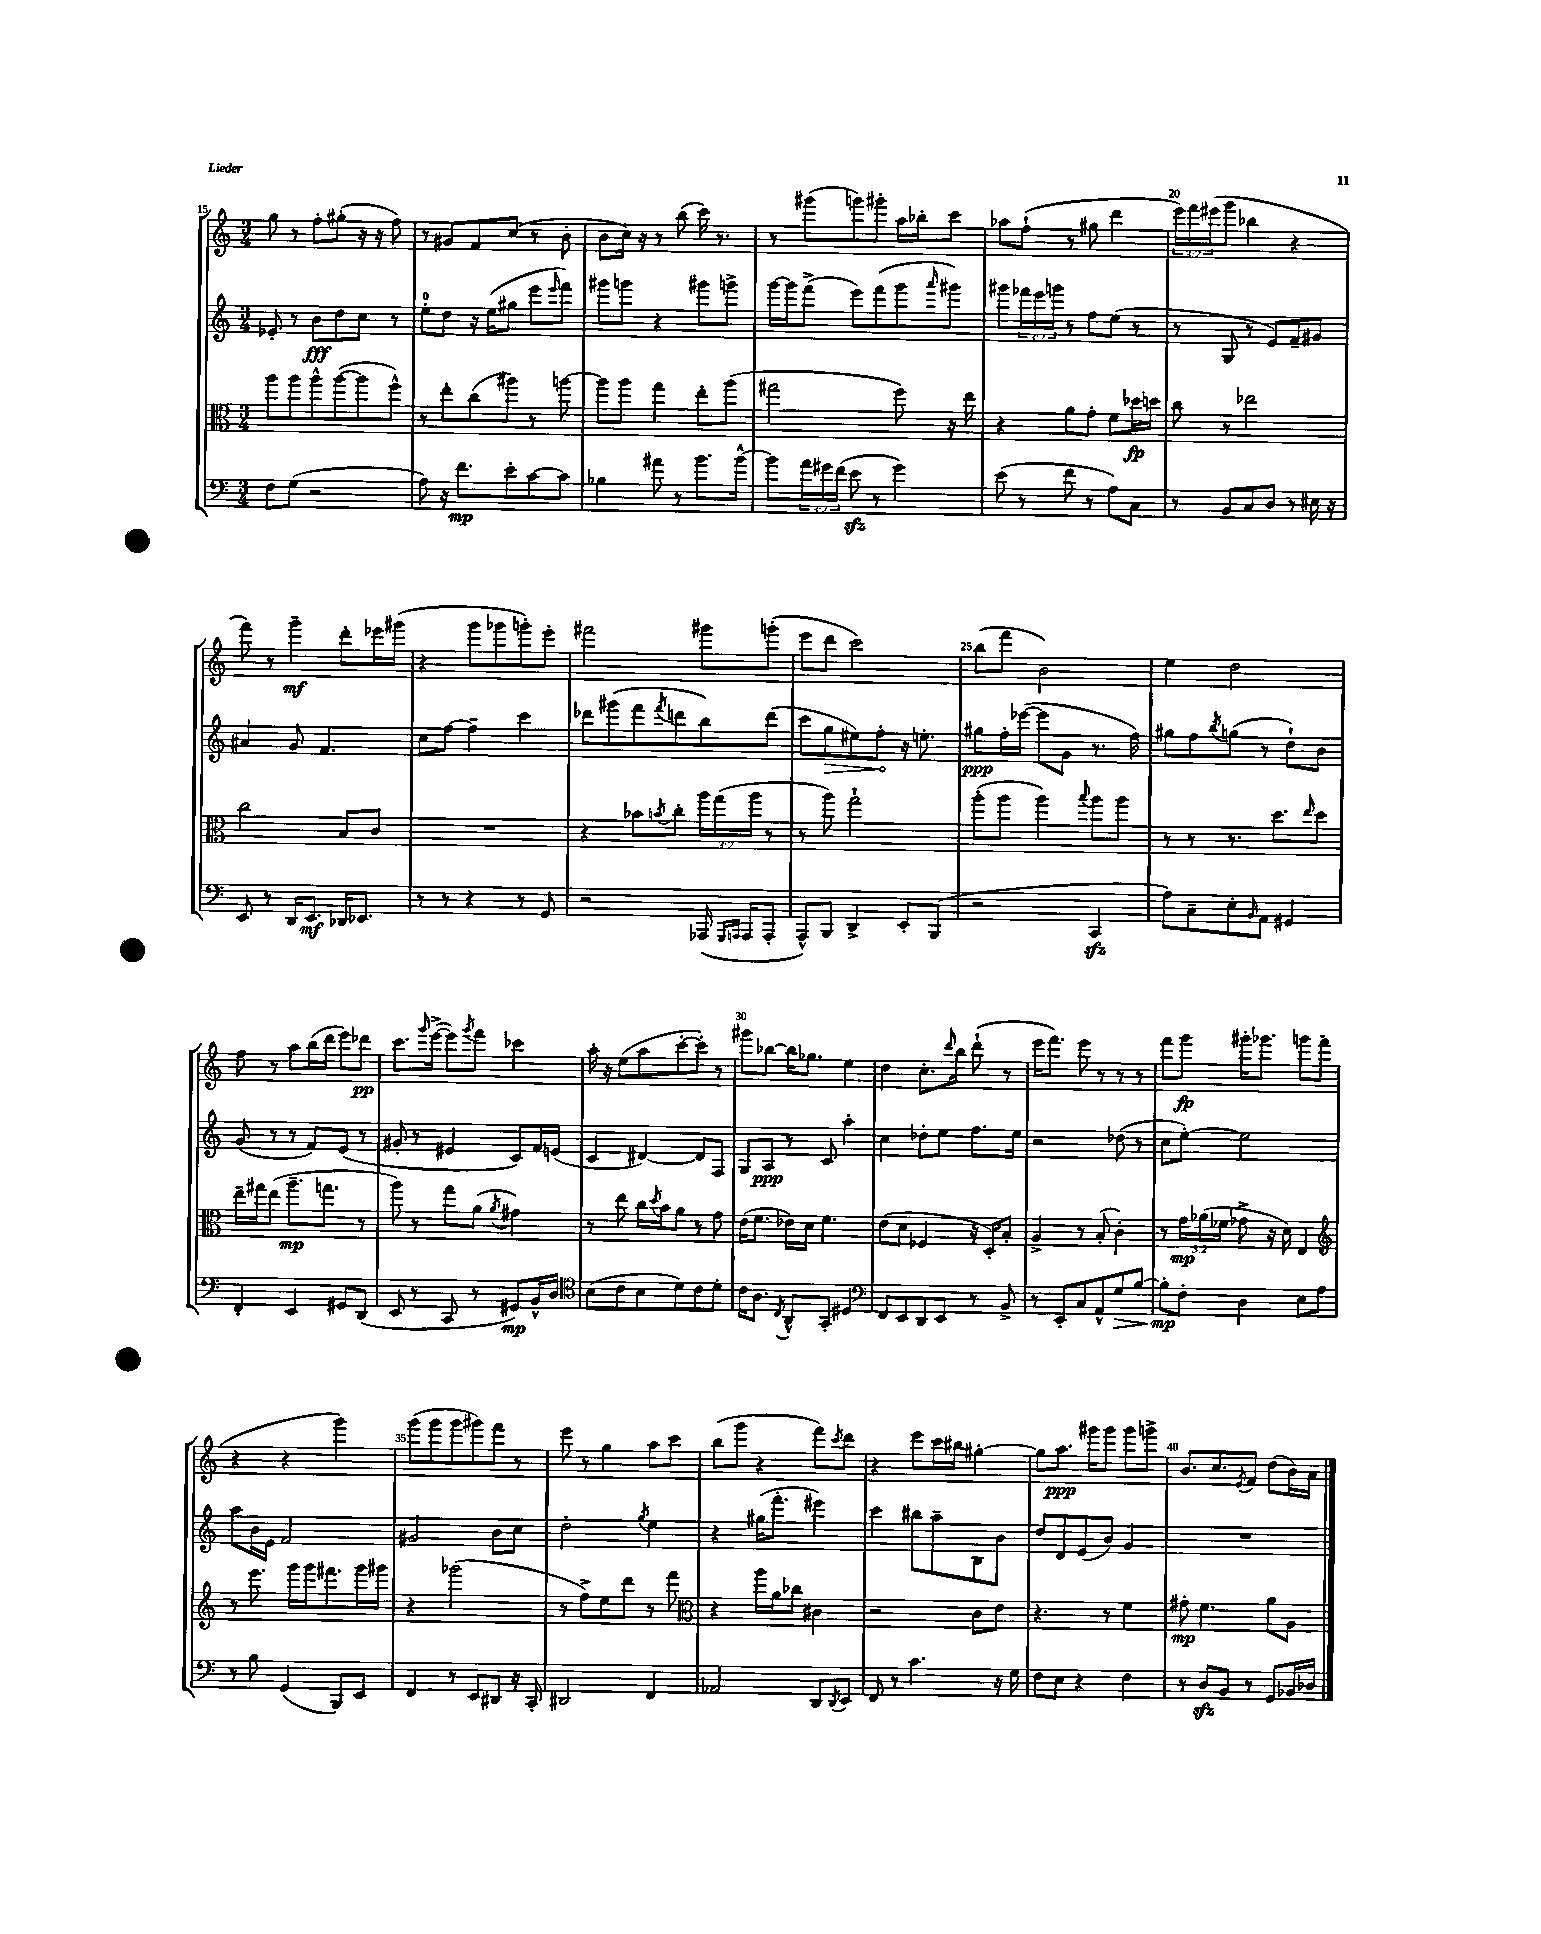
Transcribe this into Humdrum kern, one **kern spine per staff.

**kern	**dynam	**kern	**dynam	**kern	**dynam	**kern	**dynam
*part4	*part4	*part3	*part3	*part2	*part2	*part1	*part1
*staff4	*staff4	*staff3	*staff3	*staff2	*staff2	*staff1	*staff1
*clefF4	*	*clefC3	*	*clefG2	*	*clefG2	*
*k[]	*	*k[]	*	*k[]	*	*k[]	*
*M3/4	*	*M3/4	*	*M3/4	*	*M3/4	*
=15	=15	=15	=15	=15	=15	=15	=15
8F\L	.	8aa\L	.	8e-X'/	.	8gg\	.
(8G\J	.	8aa\	.	8r	.	8r	.
2r	.	8aa^^\	.	8b\L	fff	8ff'\L	.
.	.	([8aa\	.	8dd\	.	(8gg#X'\J	.
.	.	8aa\]	.	8cc\J	.	16r	.
.	.	.	.	.	.	16r	.
.	.	8ff^^\J)	.	8r	.	8ff\)	.
=16	=16	=16	=16	=16	=16	=16	=16
8A\)	.	8r	.	8ee'\L	.	8r	.
16r	.	8ee'\L	.	8dd\J	.	8g#X/L	.
8.f\L	mp	.	.	.	.	.	.
.	.	(8cc\	.	16r	.	8f/	.
.	.	.	.	(16ee\KL	.	.	.
8e'\	.	8aa#X\J)	.	8gg#X\J	.	(8cc/J	.
[8c\	.	8r	.	8eee\L	.	8r	.
.	.	.	.	16qqeee/	.	.	.
8c\J]	.	[8aan\	.	8fff\J)	.	8b'\	.
=17	=17	=17	=17	=17	=17	=17	=17
4B-X\	.	8aa\L]	.	8ggg#X\L	.	8b\L	.
.	.	8aa\J	.	8gggn\J	.	16cc\Jk)	.
.	.	.	.	.	.	16r	.
8a#X\	.	4gg\	.	4r	.	8r	.
8r	.	.	.	.	.	(8bb\	.
8.b\L	.	8ee'\L	.	8ggg#X\L	.	16ccc\)	.
.	.	.	.	.	.	8.r	.
.	.	(8aa\J	.	8gggn^\J	.	.	.
[16b^^\Jk	.	.	.	.	.	.	.
=18	=18	=18	=18	=18	=18	=18	=18
8b\L]	.	2gg#X\	.	[16ggg\LL	.	8r	.
.	.	.	.	16ggg\J]	.	.	.
24a\L	.	.	.	(8fff^\J	.	(8ggg#X\L	.
24g#X\	.	.	.	.	.	.	.
(24f\JJ	.	.	.	.	.	.	.
8ezz\	.	.	.	8eee\L)	.	8gggn\)	.
8r	.	.	.	(8fff\	.	8ggg#X'\J	.
4g#\)	.	8ff\)	.	8ggg\	.	16aa\LL	.
.	.	.	.	.	.	16bb-X'\J	.
.	.	.	.	16qqaaa/	.	.	.
.	.	16r	.	8ggg#X\J)	.	8ccc\J	.
.	.	16ee\	.	.	.	.	.
=19	=19	=19	=19	=19	=19	=19	=19
(8e\	.	4r	.	8ggg#X\L	.	8aa-X\L	.
8r	.	.	.	24fff-X\L	.	(8ff`\J	.
.	.	.	.	24eee\	.	.	.
.	.	.	.	24gggn\JJ	.	.	.
8f\	.	8a\L	.	8r	.	8r	.
8r	.	8g'\J	.	8ff\L	.	8gg#X\	.
8A\L)	.	8f\L	.	(8ee\J	.	4ddd\	.
8C\J	.	16dd-X\L	fp	8r	.	.	.
.	.	16ddn\JJ	.	.	.	.	.
=20	=20	=20	=20	=20	=20	=20	=20
8r	.	8cc\	.	8r	.	24eee\LL)	.
.	.	.	.	.	.	24fff\	.
.	.	.	.	.	.	(24eee#X\J	.
8BB/L	.	8r	.	8G/	.	8ggg\J	.
8C/	.	2ee-X\	.	8r	.	4bb-X\	.
8D/J	.	.	.	8e/L)	.	.	.
8r	.	.	.	8f~/	.	4r	.
16E#X\	.	.	.	8g#X/J	.	.	.
16r	.	.	.	.	.	.	.
!!LO:LB:g=z
=21	=21	=21	=21	=21	=21	=21	=21
8EE/	.	2cc\	.	4a#X/	.	8fff\)	.
8r	.	.	.	.	.	8r	.
16DD/KL	.	.	.	8g/	.	4ggg~\	mf
8.EE/J	mf	.	.	.	.	.	.
.	.	.	.	4.f/	.	.	.
16DD-X/KL	.	8B/L	.	.	.	8ddd'\L	.
8.EE-X/J	.	.	.	.	.	.	.
.	.	8c/J	.	.	.	16eee-X\L	.
.	.	.	.	.	.	(16ggg#X\JJ	.
=22	=22	=22	=22	=22	=22	=22	=22
8r	.	2.r	.	8cc\L	.	4r	.
8r	.	.	.	[8ff\J	.	.	.
4r	.	.	.	4ff~\]	.	8ggg\L	.
.	.	.	.	.	.	8ggg-X\	.
8r	.	.	.	4ccc\	.	8gggn'\)	.
8GG/	.	.	.	.	.	8eee'\J	.
=23	=23	=23	=23	=23	=23	=23	=23
2r	.	4r	.	8ddd-X\L	.	2fff#X\	.
.	.	.	.	(8ggg#X\	.	.	.
.	.	8b-X\L	.	8fff\	.	.	.
.	.	8qbn/	.	8qfff/	.	.	.
.	.	8cc'\J	.	8dddn\	.	.	.
(16AAA-X/	.	24aa\LL	.	8bb\)	.	8ggg#X\L	.
.	.	(24gg\	.	.	.	.	.
16qqGGG/LL	.	.	.	.	.	.	.
16qqAAAn/JJ	.	.	.	.	.	.	.
16AAA/KL	.	.	.	.	.	.	.
.	.	24aa\JJ	.	.	.	.	.
8AAA'/J	.	8r	.	(8ddd\J	.	(8gggn'\J	.
=24	=24	=24	=24	=24	=24	=24	=24
8AAA^^/L)	.	8r	.	8ccc\L	.	8eee\L	.
!	!	!	!	!	!LO:HP:b	!	!
8BBB/J	.	8aa\)	.	8gg\	>	8ddd\J	.
4DD^/	.	2gg`\	.	8ee#X\)	.	2ccc\)	.
.	.	.	.	8ff'\J	.	.	.
8EE'/L	.	.	.	16r	]	.	.
.	.	.	.	8.een'\	.	.	.
(8BBB/J	.	.	.	.	.	.	.
=25	=25	=25	=25	=25	=25	=25	=25
2r	.	(8aa'\L	.	8gg#X\L	ppp	(8bb\L	.
.	.	8aa\J	.	16ff'\L	.	8fff\J	.
.	.	.	.	([16eee-X\JJ	.	.	.
.	.	4aa\)	.	8eee-\L]	.	2b\)	.
.	.	.	.	8g\J	.	.	.
.	.	8qqbb/	.	.	.	.	.
4CCzz/	.	8aa\L	.	8.r	.	.	.
.	.	8aa\J	.	.	.	.	.
.	.	.	.	16ff\)	.	.	.
=26	=26	=26	=26	=26	=26	=26	=26
8A\L)	.	8r	.	8gg#X\L	.	4ee\	.
8C~\	.	8r	.	8ff\	.	.	.
.	.	.	.	8qbb/	.	.	.
8E'\	.	8.r	.	(8ggn\J	.	2dd\	.
16qqBB/	.	.	.	.	.	.	.
8AA\J	.	.	.	8r	.	.	.
.	.	8.dd\L	.	.	.	.	.
4GG#X/	.	.	.	8dd`\L)	.	.	.
.	.	16qqee/	.	.	.	.	.
.	.	8dd\J	.	8b\J	.	.	.
!!LO:LB:g=z
=27	=27	=27	=27	=27	=27	=27	=27
4FF'/	.	16ee~\LL	.	(8g/	.	8ff\	.
.	.	16gg#X\J	.	.	.	.	.
.	.	(8ee\J	.	8r	.	8r	.
4EE/	.	8.aa~\L	mp	8r	.	8aa\L	.
.	.	.	.	8f/L)	.	(16bb\L	.
.	.	8.ggn\J	.	.	.	16ddd\JJ	.
8GG#X/L	.	.	.	(8e/J	.	8eee\L)	.
(8DD/J	.	8r	.	8r	.	8ddd-X\J	pp
=28	=28	=28	=28	=28	=28	=28	=28
8EE/	.	8aa\)	.	8g#X'/	.	8.ccc\L	.
8r	.	8r	.	8r	.	.	.
.	.	.	.	.	.	16qqggg/	.
.	.	.	.	.	.	([16eee^\Jk	.
8CC/	.	8gg\L	.	4e#X/	.	8eee\L])	.
.	.	.	.	.	.	8qggg/	.
8r	.	(8a\J	.	.	.	8fff\J	.
.	.	8qa/	.	.	.	.	.
8GG#X/L)	mp	4g#X\)	.	8c/L)	.	4ccc-X\	.
16BB^^/L	.	.	.	16f/L	.	.	.
16D/JJ	.	.	.	(16en/JJ	.	.	.
=29	=29	=29	=29	=29	=29	=29	=29
*clefC4	*	*	*	*	*	*	*
(8B\L	.	8r	.	4c/	.	16aa'\	.
.	.	.	.	.	.	16r	.
8c\	.	8ee\	.	.	.	(8ee\L	.
8B\	.	16cc\LL	.	[4d#X/)	.	8aa\	.
.	.	8qdd/	.	.	.	.	.
.	.	16b\J	.	.	.	.	.
8d\)	.	8a\J	.	.	.	[8ccc'\	.
8c\	.	8r	.	8d#/L]	.	8ccc'\J])	.
8d'\J	.	8g\	.	8F/J	.	8r	.
=30	=30	=30	=30	=30	=30	=30	=30
16c\KL	.	(16e\KL	.	8G/L	.	8ggg#X\L	.
8.A\J	.	8.f\J	.	.	.	.	.
.	.	.	.	8A/J	ppp	[8bb-X\J	.
8qC/	.	.	.	.	.	.	.
8AA^^/L	.	16e-X\LL)	.	8r	.	16bb-\KL]	.
.	.	16d\JJ	.	.	.	8.gg-X\J	.
8GG'/J	.	4.f\	.	8c/	.	.	.
4D#X/	.	.	.	4aa'\	.	4ee\	.
=31	=31	=31	=31	=31	=31	=31	=31
*clefF4	*	*	*	*	*	*	*
8FF/L	.	(8e\L	.	4cc\	.	4dd\	.
8EE/	.	8d\J	.	.	.	.	.
8DD/	.	4F-X/	.	8dd-X'\L	.	8.cc'\L	.
8EE/J	.	.	.	8ee\J	.	.	.
.	.	.	.	.	.	16qqddd/	.
.	.	.	.	.	.	16bb\Jk	.
8r	.	16r	.	8.ff\L	.	(8ddd`\	.
.	.	16D'/KL)	.	.	.	.	.
8BB^/	.	8B'/J	.	.	.	8r	.
.	.	.	.	16ee\Jk	.	.	.
=32	=32	=32	=32	=32	=32	=32	=32
8r	.	4A^/	.	2r	.	16eee\KL	.
.	.	.	.	.	.	8.fff\J)	.
8EE'/L	.	.	.	.	.	.	.
8C/	.	8r	.	.	.	8eee\	.
8AA^^/	.	(8B'/	.	.	.	8r	.
!	!LO:HP:b	!	!	!	!	!	!
8G/	>	4c'\)	.	(8dd-X\	.	8r	.
[8B/J	.	.	.	8r	.	8r	.
=33	=33	=33	=33	=33	=33	=33	=33
8B'\L]	mp	8r	.	8cc\L	.	8fff\L	.
8F'\J	]	24g\LL	mp	[8ee'\J)	.	8ggg\J	fp
.	.	(24a-X\	.	.	.	.	.
.	.	24f-X\JJ	.	.	.	.	.
4D\	.	8g-X^\	.	2ee\]	.	16ggg#X'\KL	.
.	.	.	.	.	.	8.ggg-X\J	.
.	.	16r	.	.	.	.	.
.	.	16d\)	.	.	.	.	.
8E\L	.	4E/	.	.	.	8gggn\L	.
8A\J	.	.	.	.	.	(8fff\J	.
!!LO:LB:g=z
=34	=34	=34	=34	=34	=34	=34	=34
*	*	*clefG2	*	*	*	*	*
8r	.	8r	.	8aa\L	.	4r	.
8B\	.	8.eee\	.	16b\L	.	.	.
.	.	.	.	16e\JJ	.	.	.
(4GG/	.	.	.	2f/	.	4r	.
.	.	16ggg\LL	.	.	.	.	.
.	.	16ggg\J	.	.	.	.	.
.	.	8.fff#X\	.	.	.	.	.
8BBB/L)	.	.	.	.	.	4ggg\)	.
8EE/J	.	16ggg\L	.	.	.	.	.
.	.	16ggg#X\JJ	.	.	.	.	.
=35	=35	=35	=35	=35	=35	=35	=35
4FF/	.	4r	.	2g#X/	.	(8ggg\L	.
.	.	.	.	.	.	8ggg\	.
8r	.	(2ggg-X\	.	.	.	8ggg\	.
8EE/L	.	.	.	.	.	8ggg#X\)	.
8DD#X/J	.	.	.	8b\L	.	8fff\J	.
16r	.	.	.	8cc\J	.	8r	.
16CC'/	.	.	.	.	.	.	.
=36	=36	=36	=36	=36	=36	=36	=36
2DD#X/	.	8r	.	2dd'\	.	8eee\	.
.	.	8ff^\L)	.	.	.	8r	.
.	.	8ee\	.	.	.	4gg\	.
.	.	8ddd\J	.	.	.	.	.
.	.	.	.	8qgg/	.	.	.
4FF/	.	8r	.	4ee\	.	8aa\L	.
.	.	8fff\	.	.	.	8ccc\J	.
=37	=37	=37	=37	=37	=37	=37	=37
*	*	*clefC3	*	*	*	*	*
2AA-X/	.	4r	.	4r	.	(8bb\L	.
.	.	.	.	.	.	8ggg\J	.
.	.	16aa\LL	.	(16gg#X\KL	.	4r	.
.	.	16a\J	.	8.fff'\J	.	.	.
.	.	8cc-X\J	.	.	.	.	.
8DD/L	.	4c#X\	.	4eee#X\)	.	8fff\L)	.
8qDD/	.	.	.	.	.	8qccc/	.
8EE/J	.	.	.	.	.	8ddd\J	.
=38	=38	=38	=38	=38	=38	=38	=38
8FF/	.	2r	.	4ccc\	.	4r	.
8r	.	.	.	.	.	.	.
4.c\	.	.	.	8bb#X\L	.	8eee\L	.
.	.	.	.	8aa~\	.	16ccc\L	.
.	.	.	.	.	.	16bb#X\JJ	.
.	.	8c\L	.	8B\	.	[4gg#X'\	.
16r	.	8e\J	.	8b\J	.	.	.
16G\	.	.	.	.	.	.	.
=39	=39	=39	=39	=39	=39	=39	=39
8F\L	.	4.r	.	8dd/L	.	8gg#\L]	.
8E\J	.	.	.	8d/	.	8.aa\J	ppp
4r	.	.	.	(8e/	.	.	.
.	.	.	.	.	.	16ggg#X\KL	.
.	.	8r	.	8b/J)	.	8ggg#\J	.
4F\	.	4f\	.	4g/	.	8ggg#\L	.
.	.	.	.	.	.	8gggn^\J	.
=40	=40	=40	=40	=40	=40	=40	=40
8r	.	8g#X'\	mp	2.r	.	8.b/L	.
8Dzz/L	.	4.f\	.	.	.	.	.
.	.	.	.	.	.	8.cc/	.
8BB/J	.	.	.	.	.	.	.
.	.	.	.	.	.	8qe/	.
8r	.	.	.	.	.	8f/J	.
8GG/L	.	8a\L	.	.	.	(8dd\L	.
16BB-X/L	.	8A\J	.	.	.	16b\L)	.
16D-X/JJ	.	.	.	.	.	16a\JJ	.
==	==	==	==	==	==	==	==
*-	*-	*-	*-	*-	*-	*-	*-
